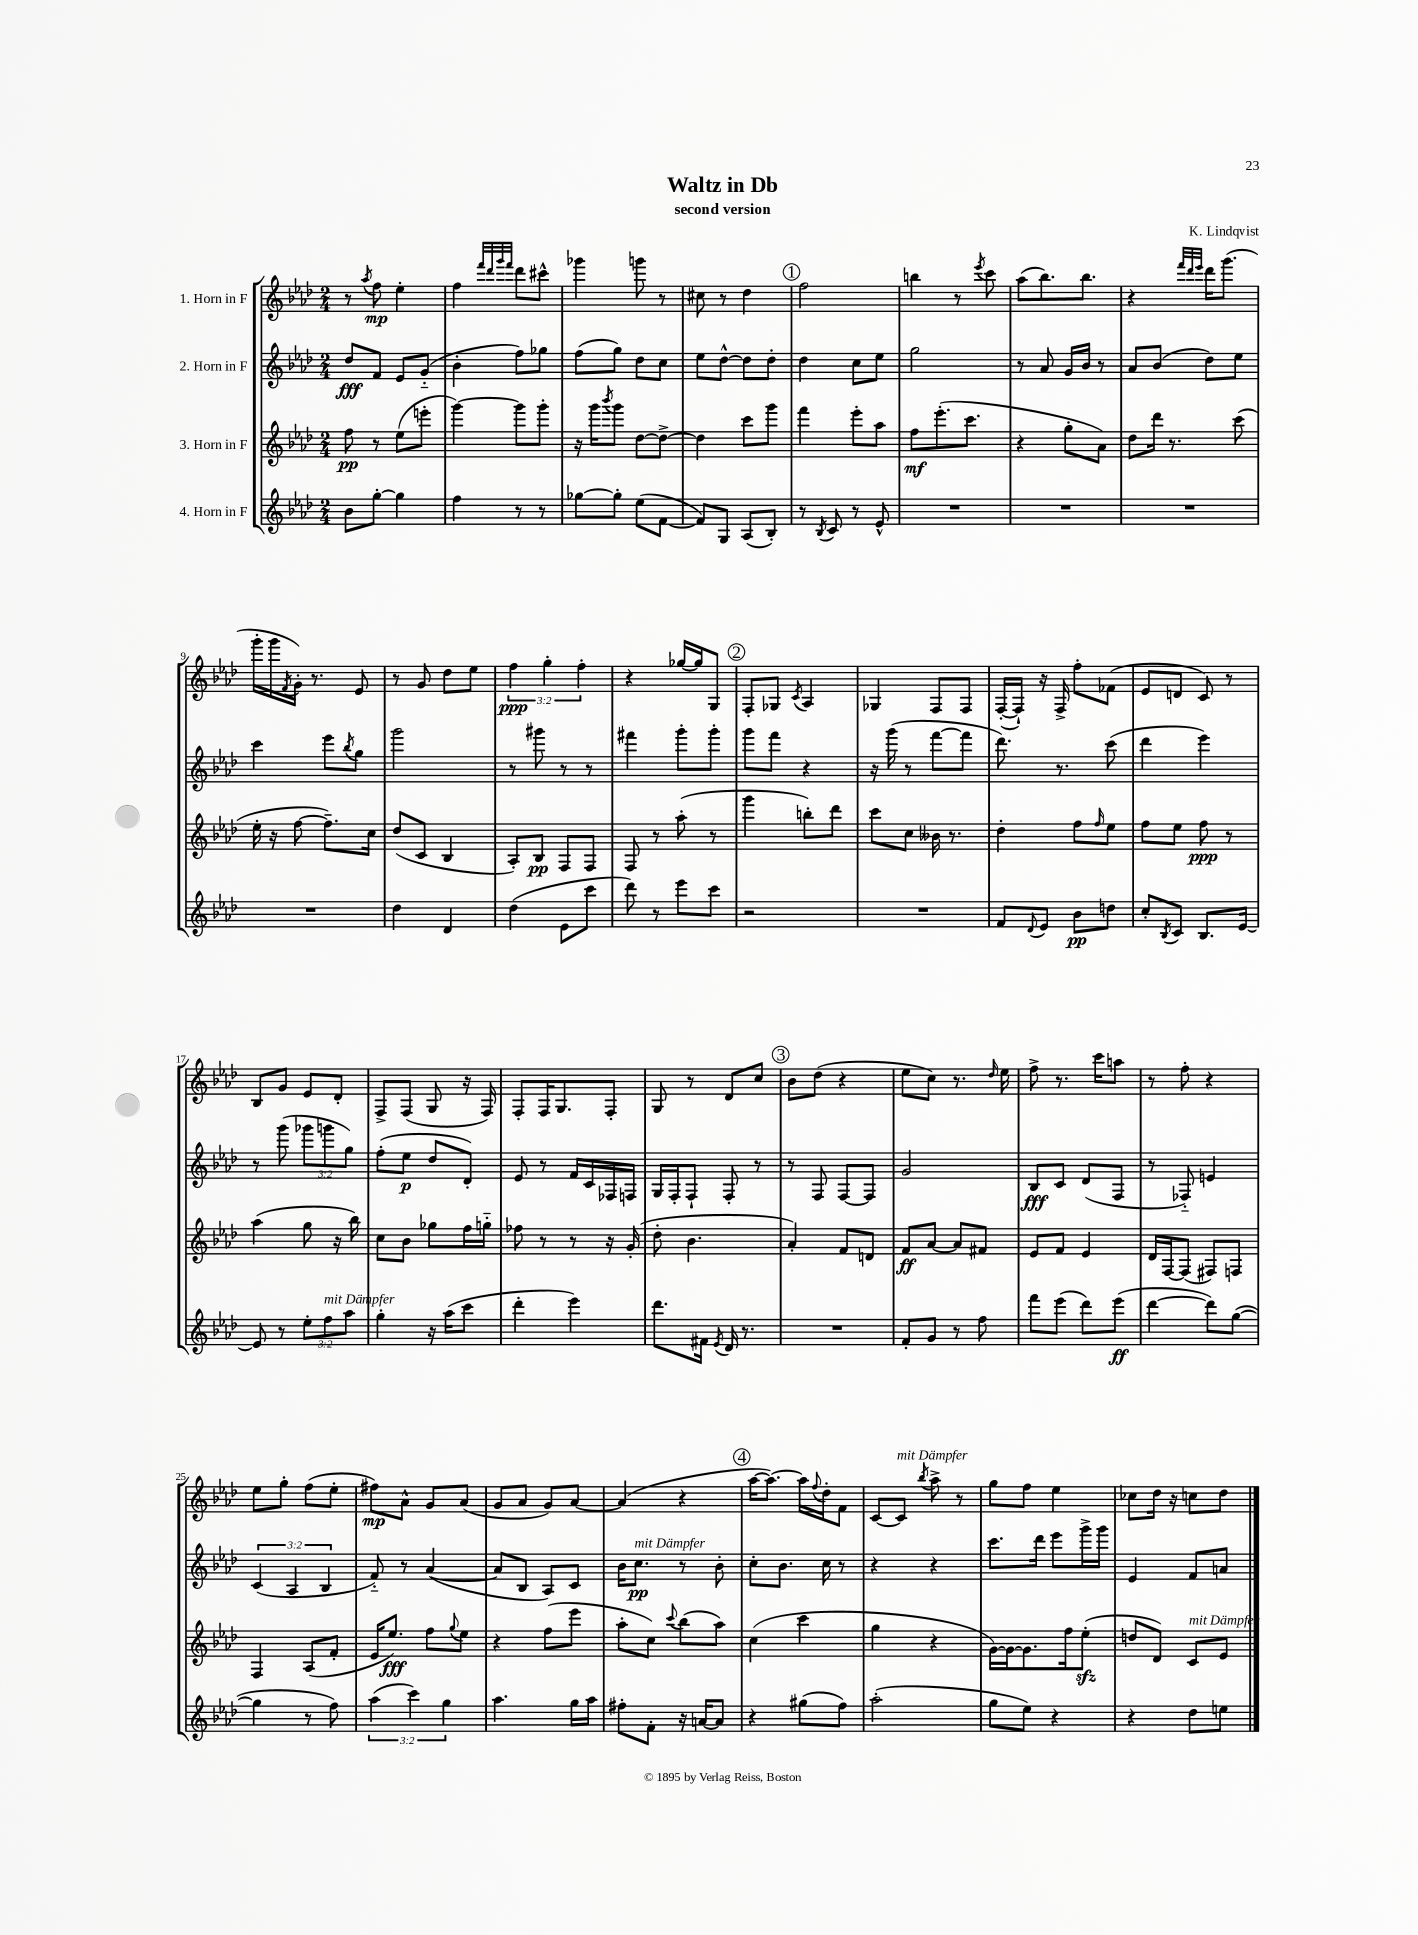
\header { title = "Waltz in Db" composer = "K. Lindqvist" subtitle = "second version" }
<<
\new StaffGroup <<
\new Staff = "s0" \with { instrumentName = "1. Horn in F" } {
    \clef treble \key aes \major \numericTimeSignature \time 2/4 \override Staff.TupletNumber.text = #tuplet-number::calc-fraction-text
    r8 \acciaccatura { aes''8 } f''8\mp ees''4-. |
    f''4 \grace { f'''32 des'''32 g'''32 f'''32 } des'''8 cis'''8-^ |
    ges'''4 g'''8 r8 |
    cis''8 r8 des''4 |
    \mark \markup { \circle "1" } f''2 |
    b''4 r8 \acciaccatura { ees'''8 } c'''8 |
    aes''8( bes''8.) bes''8. |
    r4 \grace { f'''32 des'''32 ees'''32 } des'''16 g'''8.( |
    g'''16-. g'''16 \acciaccatura { f'8 } g'16-.) r8. ees'8 |
    r8 g'8 des''8 ees''8 |
    \tuplet 3/2 { f''4\ppp g''4-. f''4-. } |
    r4 ges''16~ ges''16 g8 |
    \mark \markup { \circle "2" } f8-. ges8 \acciaccatura { c'8 } aes4 |
    ges4 f8 f8 |
    f16~-.( f16-!) r16 f16-> f''8-. fes'8( |
    ees'8 d'8 c'8) r8 |
    bes8 g'8 ees'8 des'8-. |
    f8-> f8( g8 r16 f16) |
    f8-. f16 g8. f8-. |
    g8 r8 des'8 c''8 |
    \mark \markup { \circle "3" } bes'8 des''8( r4 |
    ees''8 c''8) r8. \grace { des''16 } ees''16 |
    f''8-> r8. c'''16 a''8 |
    r8 f''8-. r4 |
    ees''8 g''8-. f''8( ees''8-. |
    fis''8\mp) aes'8-^ g'8 aes'8( |
    g'8 aes'8 g'8) aes'8~ |
    aes'4( r4 |
    \mark \markup { \circle "4" } aes''16~ aes''8.~) aes''16 \appoggiatura { f''8 } des''16-. f'8 |
    c'8~ c'8^\markup { \italic "mit Dämpfer" } \acciaccatura { bes''8 } aes''8-> r8 |
    g''8 f''8 ees''4 |
    ces''8 des''16 r16 c''8 des''8 \bar "|." |
}
\new Staff = "s1" \with { instrumentName = "2. Horn in F" } {
    \clef treble \key aes \major \numericTimeSignature \time 2/4 \override Staff.TupletNumber.text = #tuplet-number::calc-fraction-text
    des''8\fff f'8 ees'8 g'8-_( |
    bes'4-. f''8) ges''8 |
    f''8( g''8) des''8 c''8 |
    ees''8 des''8~-^ des''8 des''8-. |
    \mark \markup { \circle "1" } des''4 c''8 ees''8 |
    g''2 |
    r8 aes'8 g'16 bes'16 r8 |
    aes'8 bes'8( des''8) ees''8 |
    c'''4 ees'''8 \acciaccatura { bes''8 } g''8 |
    g'''2 |
    r8 gis'''8 r8 r8 |
    fis'''4 g'''8-. g'''8-. |
    \mark \markup { \circle "2" } g'''8 f'''8 r4 |
    r16 g'''16( r8 f'''8~ f'''8 |
    des'''8.) r8. c'''8( |
    des'''4 ees'''4) |
    r8 g'''8( \tuplet 3/2 { ges'''8 g'''8 g''8) } |
    f''8-.( ees''8\p des''8 des'8-.) |
    ees'8 r8 f'16 c'16 fes16 f16 |
    g16 f16-. f8-! f8-. r8 |
    \mark \markup { \circle "3" } r8 f8 f8~ f8 |
    g'2 |
    bes8\fff c'8 des'8( f8 |
    r8 fes8-_) e'4 |
    \tuplet 3/2 { c'4( aes4 bes4 } |
    f'8-_) r8 aes'4~( |
    aes'8 bes8 aes8) c'8 |
    bes'16 c''8.\pp^\markup { \italic "mit Dämpfer" } r8 bes'8-. |
    \mark \markup { \circle "4" } c''8-. bes'8. c''16 r8 |
    r4 r4 |
    c'''8. des'''16 ees'''8 g'''16-> g'''16 |
    ees'4 f'8 a'8 \bar "|." |
}
\new Staff = "s2" \with { instrumentName = "3. Horn in F" } {
    \clef treble \key aes \major \numericTimeSignature \time 2/4
    f''8\pp r8 ees''8( e'''8-. |
    g'''4~) g'''8 g'''8-. |
    r16 g'''16 \acciaccatura { bes'''8 } g'''8 des''8~ des''8~-> |
    des''4 c'''8 g'''8 |
    \mark \markup { \circle "1" } f'''4 ees'''8-. aes''8 |
    f''8\mf ees'''8.-.( c'''8. |
    r4 g''8-. aes'8) |
    des''8 des'''16 r8. c'''8( |
    ees''16-. r16 f''8~ f''8.--) c''16 |
    des''8( c'8 bes4 |
    aes8-.) bes8\pp f8 f8 |
    f8 r8 aes''8-.( r8 |
    \mark \markup { \circle "2" } g'''4 b''8-.) des'''8 |
    c'''8 c''8 beses'16 r8. |
    des''4-. f''8 \grace { f''16 } ees''8 |
    f''8 ees''8 f''8\ppp r8 |
    aes''4( g''8 r16 bes''16) |
    c''8 bes'8 ges''8 f''16 g''16-_ |
    fes''8 r8 r8 r16 g'16-.( |
    des''8-. bes'4. |
    \mark \markup { \circle "3" } aes'4-.) f'8 d'8 |
    f'8\ff aes'8~ aes'8 fis'8 |
    ees'8 f'8 ees'4 |
    des'16 f16~ f8( fis8) f8 |
    f4 aes8( f'8-. |
    ees'16 ees''8.\fff) f''8 \appoggiatura { g''8 } ees''8 |
    r4 f''8( ees'''8 |
    aes''8-. c''8) \appoggiatura { c'''8 } bes''8( aes''8) |
    \mark \markup { \circle "4" } c''4( c'''4 |
    g''4 r4 |
    g'16~) g'16~ g'8. f''16 ees''8-.\sfz( |
    d''8 des'8) c'8^\markup { \italic "mit Dämpfer" } ees'8 \bar "|." |
}
\new Staff = "s3" \with { instrumentName = "4. Horn in F" } {
    \clef treble \key aes \major \numericTimeSignature \time 2/4 \override Staff.TupletNumber.text = #tuplet-number::calc-fraction-text
    bes'8 g''8~-. g''4 |
    f''4 r8 r8 |
    ges''8~ ges''8-. ees''8( f'8~ |
    f'8) g8 aes8( bes8-.) |
    \mark \markup { \circle "1" } r8 \acciaccatura { bes8 } c'8 r8 ees'8-^ |
    R2 |
    R2 |
    R2 |
    R2 |
    des''4 des'4 |
    des''4( ees'8 c'''8 |
    des'''8) r8 ees'''8 c'''8 |
    \mark \markup { \circle "2" } r2 |
    R2 |
    f'8 \appoggiatura { des'8 } ees'8 bes'8\pp d''8 |
    c''8-. \acciaccatura { bes8 } c'8 bes8. ees'16~ |
    ees'8 r8 \tuplet 3/2 { ees''8-. f''8^\markup { \italic "mit Dämpfer" } aes''8 } |
    g''4-. r16 aes''16( c'''8 |
    des'''4-. ees'''4) |
    des'''8. fis'16 \acciaccatura { ees'8 } des'16 r8. |
    \mark \markup { \circle "3" } R2 |
    f'8-. g'8 r8 f''8 |
    f'''8 ees'''8( des'''8) ees'''8\ff( |
    des'''4~ des'''8) g''8~( |
    g''4 r8 f''8) |
    \tuplet 3/2 { aes''4( c'''4) g''4 } |
    aes''4. g''16 aes''16 |
    fis''8-. f'8-. r16 a'16~ a'8 |
    \mark \markup { \circle "4" } r4 gis''8( f''8) |
    aes''2-.( |
    g''8 ees''8) r4 |
    r4 des''8 e''8 \bar "|." |
}
>>
>>
